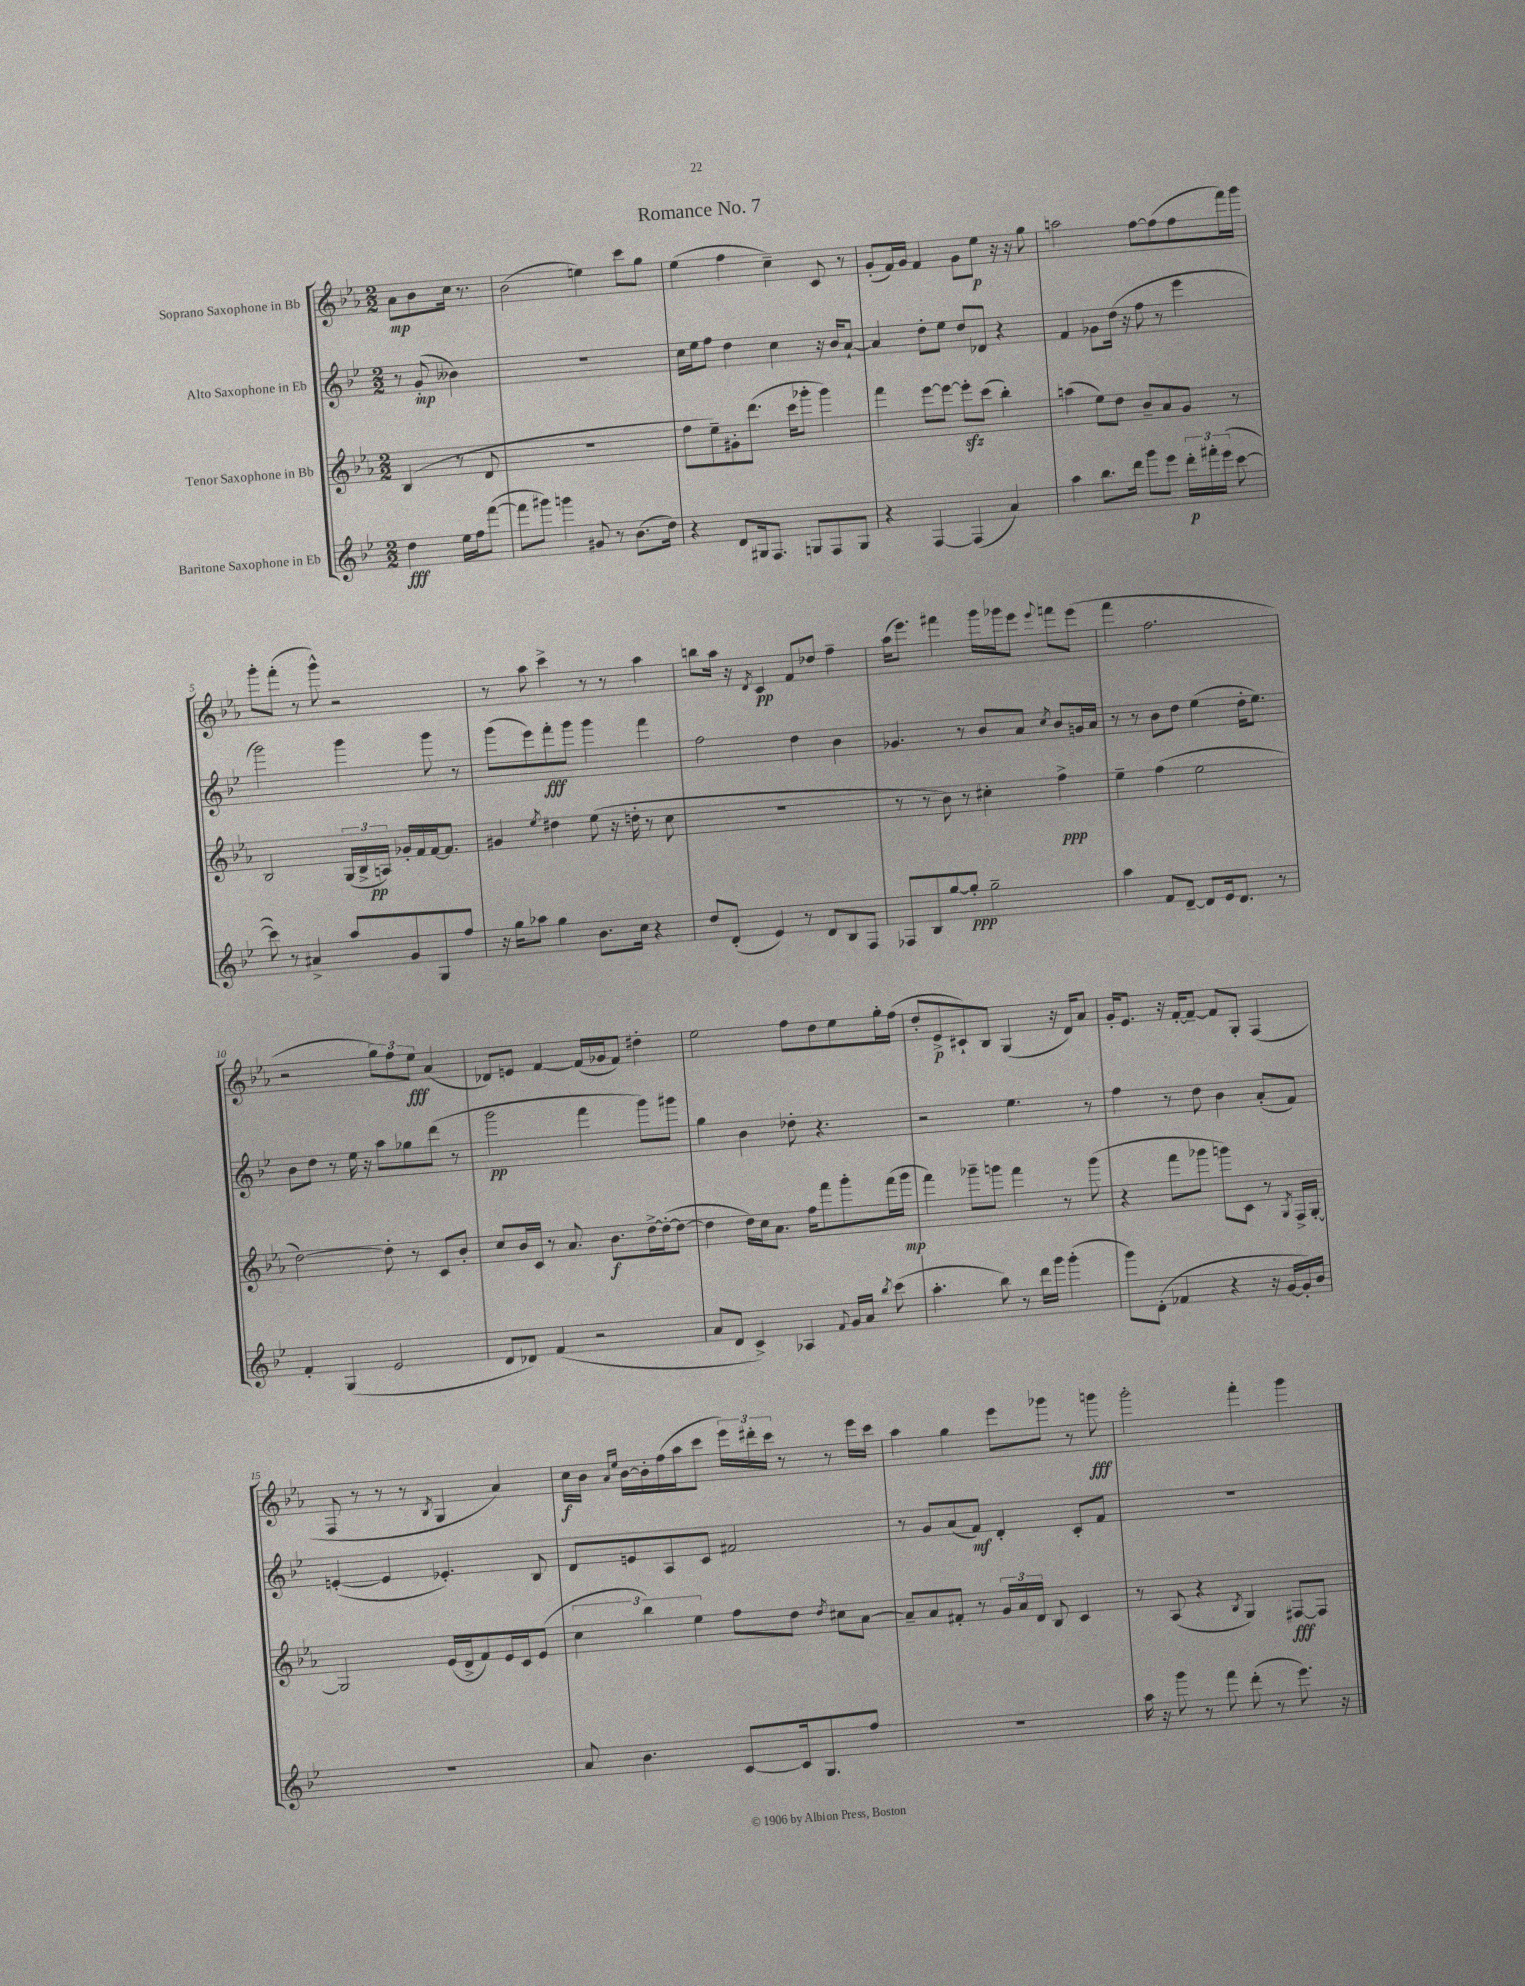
\header { title = "Romance No. 7" }
<<
\new StaffGroup <<
\new Staff = "s0" \with { instrumentName = "Soprano Saxophone in Bb" } {
    \clef treble \key ees \major \numericTimeSignature \time 2/2 \partial 2
    \autoBeamOff aes'8[\mp bes'8 c''16] r8. |
    bes'2( e''4) c'''8[ g''8] |
    ees''4( f''4 c''4--) c'8 r8 |
    g'8[-.( f'16) g'16] f'4 g'8[ ees''8]\p r16 r16 g''8 |
    a''2 f''8[~ f''8( f''8 f'''16) g'''16] |
    g'''8[-. f'''8]-.( r8 g'''8-^) r2 |
    r8 aes''8 c'''4-> r8 r8 aes''4 |
    b''8[ aes''16] r16 \acciaccatura { d'8 } c'4\pp f'8[ des''8] f''4-- |
    aes''16[( ees'''8.]) fis'''4 g'''16[ ges'''16 ees'''8] \appoggiatura { ees'''8 } f'''8[ ees'''8]( |
    f'''4 f''2. |
    r2 \tuplet 3/2 { g''8[) f''8 ees''8]\fff } aes'4( |
    des'8[) e'8] f'4~ f'16[( ges'16 f'8]) dis''4-. |
    ees''2 f''8[ d''8 ees''8 g''16-. f''16]( |
    d''8[-. ees'8->\p cis'8-!) bes8] g4( r16 d'16[) aes'8] |
    g'16[-. ees'8.] r16 f'16[~-. f'8]~-- f'8[ g8]-. f4( |
    f8 r8 r8 r8 \acciaccatura { bes8 } g4 aes'4) |
    c''16[\f bes'16] \grace { aes'16[ ees''16] } bes'16[~ bes'16-. f''16( aes''16 c'''8] \tuplet 3/2 { ees'''16[) dis'''16-. c'''16] } r8 r8 ees'''16[ c'''16] |
    aes''4 g''4 ees'''8[ ges'''8] r8 g'''8\fff |
    g'''2-. f'''4-. g'''4 \bar "|." |
}
\new Staff = "s1" \with { instrumentName = "Alto Saxophone in Eb" } {
    \clef treble \key bes \major \numericTimeSignature \time 2/2 \partial 2
    \autoBeamOff r8 g'8-.\mp( beses'4) |
    R1 |
    c''16[ ees''16 f''8] d''4 c''4 r16 bes'16[ a'8]~-! |
    a'4 d''8[-. ees''8] d''8[ des'8] r4 |
    f'4 ges'8[ d''16]( r16 f''8 r8 ees'''4 |
    g'''2) g'''4 g'''8 r8 |
    g'''8[( ees'''8) f'''8-.\fff g'''8] g'''4 f'''4 |
    f''2 d''4 bes'4 |
    ges'4. r8 bes'8[ a'8] \acciaccatura { c''8 } bes'8[ g'16 a'16] |
    r8 r8 bes'8[ d''8] ees''4( d''16[-. ees''8.]) |
    bes'8[ d''8] r8 ees''16 r16 a''8[ ges''8 d'''8]( r8 |
    g'''2\pp f'''4 g'''8[) gis'''8] |
    g''4 bes'4 des''8-. r4. |
    r2 ees''4. r8 |
    f''4 r8 d''8 bes'4 a'8[-.( f'8]) |
    e'4~-.( e'4 ees'4.-.) bes8 |
    d'8[ e'8 a8 c'8] fis'2 |
    r8 g'8[ a'8( f'8]\mf) d'4-. c'8[-. f'8] |
    R1 \bar "|." |
}
\new Staff = "s2" \with { instrumentName = "Tenor Saxophone in Bb" } {
    \clef treble \key ees \major \numericTimeSignature \time 2/2 \partial 2
    \autoBeamOff bes4( r8 d'8 |
    R1 |
    f''8[ ees''8--) gis'8-. d'''8.]( c'''16[ ges'''8]-. ges'''4) |
    f'''4 ees'''8[~ ees'''8]~ ees'''8[-.\sfz c'''8]( bes''4-.) |
    a''4( ees''8[) d''8] bes'8[-- aes'8 g'8] r8 |
    bes2 \tuplet 3/2 { g16[( bes16-> a16]\pp) } ges'16[-. f'16 f'16~ f'8.] |
    gis'4 \acciaccatura { ees''8 } dis''4 ees''8( r16 d''16-. r8 c''8 |
    R1 |
    r8 r8 bes'8) r8 cis''4-. f''4->\ppp |
    ees''4-- f''4( ees''2 |
    d''2~) d''8-. r8 c'8[ bes'8]-. |
    c''8[ bes'16 c'16] r8 aes'8. bes'8.[\f d''16~-> d''16~-.( d''8]~ |
    d''4 d''16[) c''16 aes'8.] f''16[ f'''8 g'''8-. f'''16( g'''16]\mp |
    f'''4) ges'''8[-- g'''8] f'''4 r8 g'''8( |
    r4 f'''8[ ges'''8] g'''8[) c'8] r8 \acciaccatura { g8 } f16[-> g16]~-. |
    g2 ees'16[( d'16-> f'8) ees'16 c'16 ees'8]( |
    \tuplet 3/2 { c''4 bes''4) ees''4 } f''8[ d''8] \acciaccatura { d''8 } cis''8[ aes'8]~ |
    aes'8[-- aes'8 fis'8]-. r8 \tuplet 3/2 { g'16[ aes'16 d'16] } bes8 c'4 |
    r8 aes8( r4 \acciaccatura { bes8 } g4) fis8[~\fff fis8] \bar "|." |
}
\new Staff = "s3" \with { instrumentName = "Baritone Saxophone in Eb" } {
    \clef treble \key bes \major \numericTimeSignature \time 2/2 \partial 2
    \autoBeamOff d''4\fff ees''16[ f''16 f'''8]~( |
    f'''8[ gis'''8]) g'''4 gis'8 r8 bes'8.[( d''16]) |
    r4 d'8[ gis16 f8.] g8[ f8 g8] |
    r4 f4~ f4( a'4) |
    a''4 bes''8.[ d'''16] g'''8[ ees'''8] \tuplet 3/2 { d'''16[-.\p fis'''16-. ees'''16]( } c'''8~ |
    c'''8) r8 ais'4-> a''8[ g'8 g8 f''8] |
    r16 g''16[ aes''8] g''4 bes'8.[ c''16] r4 |
    d''8[ d'8]-.( ees'4) r8 d'8[ bes8 f8] |
    fes8[ bes8 g''8~ g''8]-.\ppp g''2-- |
    a''4 f'8[ d'8]~-- d'8[ ees'16 d'8.] r8 |
    f'4-. g4( ees'2 |
    d'8[ des'8]) f'4( r2 |
    a'8[ d'8] c'4->) aes4 \appoggiatura { f'8 } g'16[ a'16] \acciaccatura { bes''8 } c'''8( |
    a''4.-. bes''8) r8 d'''16[ g'''16] g'''4-.( |
    g'''8[) d'8]-.( fes'4 r4 r16 g'16[~ g'16-.) bes'16] |
    R1 |
    a'8 bes'4. c'8[~ c'16 g8. f''8] |
    R1 |
    a''16 r16 g'''8 r8 f'''8 d'''8-.( r8 ees'''8.) r16 \bar "|." |
}
>>
>>
